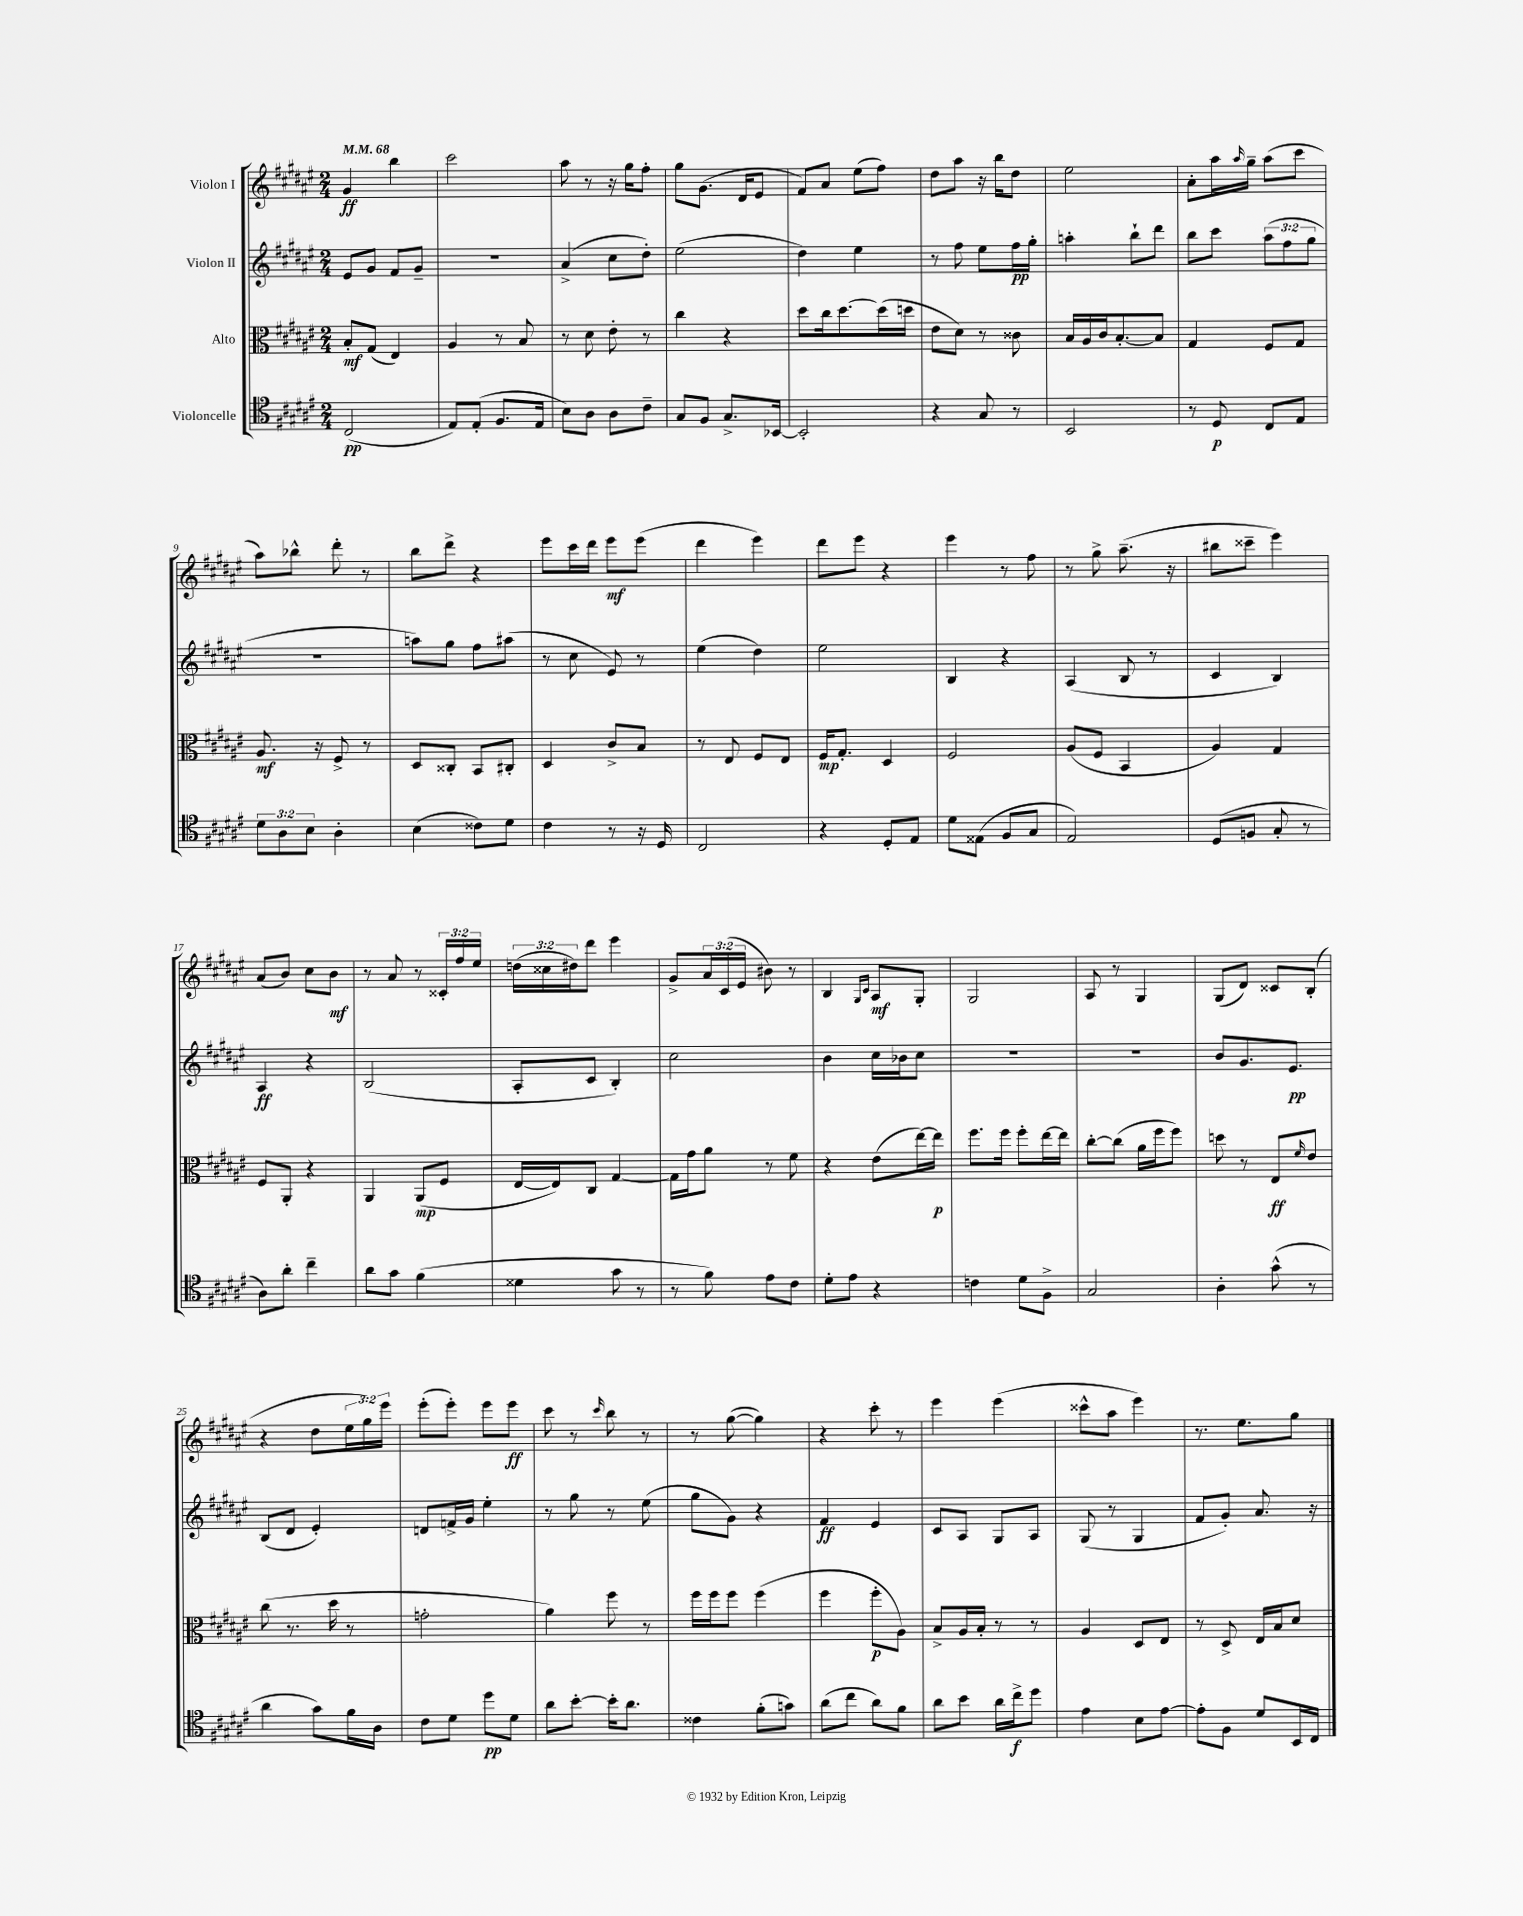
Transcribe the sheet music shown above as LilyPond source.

<<
\new StaffGroup <<
\new Staff = "s0" \with { instrumentName = "Violon I" } {
    \clef treble \key fis \major \numericTimeSignature \time 2/4 \override Staff.TupletNumber.text = #tuplet-number::calc-fraction-text \tempo 4 = 68
    gis'4\ff b''4 |
    cis'''2 |
    ais''8 r8 r16 gis''16 fis''8-. |
    gis''8 gis'8.( dis'16 eis'8 |
    fis'8) ais'8 eis''8( fis''8) |
    dis''8 ais''8 r16 b''16 dis''8 |
    eis''2 |
    ais'8-. ais''16 \grace { ais''16 } gis''16-- ais''8( cis'''8 |
    ais''8) bes''8-^ dis'''8-. r8 |
    b''8 dis'''8-> r4 |
    eis'''8 cis'''16 dis'''16 eis'''8\mf eis'''8( |
    dis'''4 eis'''4) |
    dis'''8 eis'''8 r4 |
    eis'''4 r8 fis''8 |
    r8 gis''8-> ais''8.--( r16 |
    bis''8 cisis'''8-- eis'''4) |
    ais'8( b'8) cis''8 b'8\mf |
    r8 ais'8 r8 \tuplet 3/2 { cisis'16-. fis''16 eis''16 } |
    \tuplet 3/2 { d''16( cisis''16 dis''16) } dis'''8 eis'''4 |
    gis'8-> \tuplet 3/2 { ais'16 cis'16( eis'16 } bis'8) r8 |
    b4 \grace { gis16 cis'16 } ais8\mf gis8-. |
    gis2 |
    ais8 r8 gis4 |
    gis8( dis'8) cisis'8 b8-.( |
    r4 dis''8 \tuplet 3/2 { eis''16 gis''16) eis'''16 } |
    eis'''8-.( eis'''8-.) eis'''8 eis'''8\ff |
    cis'''8 r8 \grace { cis'''16 } b''8 r8 |
    r8 gis''8~( gis''4) |
    r4 cis'''8-. r8 |
    eis'''4 eis'''4( |
    cisis'''8-^ ais''8 eis'''4) |
    r8. eis''8. gis''8 \bar "|." |
}
\new Staff = "s1" \with { instrumentName = "Violon II" } {
    \clef treble \key fis \major \numericTimeSignature \time 2/4 \override Staff.TupletNumber.text = #tuplet-number::calc-fraction-text
    eis'8 gis'8 fis'8 gis'8-- |
    r2 |
    ais'4->( cis''8 dis''8-.) |
    eis''2( |
    dis''4) eis''4 |
    r8 fis''8 eis''8 fis''16\pp gis''16-. |
    a''4-. b''8-! dis'''8 |
    b''8 cis'''8 \tuplet 3/2 { ais''8( fis''8 gis''8 } |
    R2 |
    a''8) gis''8 fis''8 ais''8( |
    r8 cis''8 eis'8) r8 |
    eis''4( dis''4) |
    eis''2 |
    b4 r4 |
    ais4( b8 r8 |
    cis'4 b4) |
    ais4\ff r4 |
    b2( |
    ais8-. cis'8 b4-.) |
    cis''2 |
    b'4 cis''16 bes'16 cis''8 |
    R2 |
    R2 |
    b'8 gis'8. eis'8.\pp |
    b8( dis'8 eis'4-.) |
    d'8 f'16-> gis'16 eis''4-. |
    r8 gis''8 r8 eis''8( |
    gis''8 gis'8) r4 |
    fis'4\ff eis'4 |
    cis'8 ais8 gis8 ais8 |
    gis8( r8 gis4 |
    fis'8 gis'8-.) ais'8. r16 \bar "|." |
}
\new Staff = "s2" \with { instrumentName = "Alto" } {
    \clef alto \key fis \major \numericTimeSignature \time 2/4
    b8-.\mf gis8( eis4) |
    ais4 r8 b8 |
    r8 dis'8 eis'8-. r8 |
    cis''4 r4 |
    dis''8 cis''16 dis''8.~ dis''16( d''16 |
    eis'8 dis'8) r8 cisis'8 |
    b16 ais16 cis'16 b8.~-. b8 |
    gis4 fis8 gis8 |
    ais8.\mf r16 fis8-> r8 |
    dis8 cisis8-. b,8 cis8-. |
    dis4 cis'8-> b8 |
    r8 eis8 fis8 eis8 |
    fis16\mp gis8.-. dis4 |
    fis2 |
    ais8( fis8 b,4 |
    ais4) gis4 |
    fis8 ais,8-. r4 |
    ais,4 ais,8\mp( fis8 |
    eis16~ eis16) cis8 gis4~ |
    gis16 gis'16 ais'8 r8 fis'8 |
    r4 eis'8( eis''16~) eis''16\p |
    fis''8. fis''16 fis''8-. eis''16~ eis''16 |
    cis''8~-. cis''8( ais'16 fis''16 fis''8) |
    d''8 r8 eis8\ff \grace { fis'16 } eis'8 |
    cis''8( r8. dis''16 r8 |
    g'2-. |
    ais'4) fis''8 r8 |
    fis''16 fis''16 fis''8 fis''4( |
    fis''4 fis''8-.\p ais8) |
    b8-> ais16 b16-. r8 r8 |
    ais4 dis8 eis8 |
    r8 dis8-> eis16 b16 dis'8 \bar "|." |
}
\new Staff = "s3" \with { instrumentName = "Violoncelle" } {
    \clef tenor \key fis \major \numericTimeSignature \time 2/4 \override Staff.TupletNumber.text = #tuplet-number::calc-fraction-text
    cis2\pp( |
    eis8) eis8-.( fis8. eis16 |
    b8) ais8 ais8 cis'8-- |
    gis8 fis8 gis8.-> bes,16~ |
    bes,2-. |
    r4 gis8 r8 |
    b,2 |
    r8 dis8\p cis8 eis8 |
    \tuplet 3/2 { dis'8 ais8 b8 } ais4-. |
    b4( cisis'8) dis'8 |
    cis'4 r8 r16 dis16 |
    cis2 |
    r4 dis8-. eis8 |
    dis'8 eisis8( fis8 gis8 |
    eis2) |
    dis8( f8 gis8-. r8 |
    ais8) ais'8-. cis''4-- |
    ais'8 gis'8 fis'4( |
    disis'4 gis'8 r8 |
    r8 fis'8) eis'8 cis'8 |
    dis'8-. eis'8 r4 |
    c'4 dis'8 fis8-> |
    gis2 |
    ais4-. gis'8-^( r8 |
    ais'4 gis'8) fis'16 ais16 |
    cis'8 dis'8 dis''8\pp dis'8 |
    ais'8 b'8~-. b'16-. ais'8. |
    cisis'4 fis'8-.( g'8) |
    ais'8( cis''8 ais'8) fis'8 |
    ais'8 b'8 ais'16 cis''16->\f dis''8 |
    eis'4 b8 eis'8~ |
    eis'8-. fis8 dis'8 b,16 cis16 \bar "|." |
}
>>
>>
